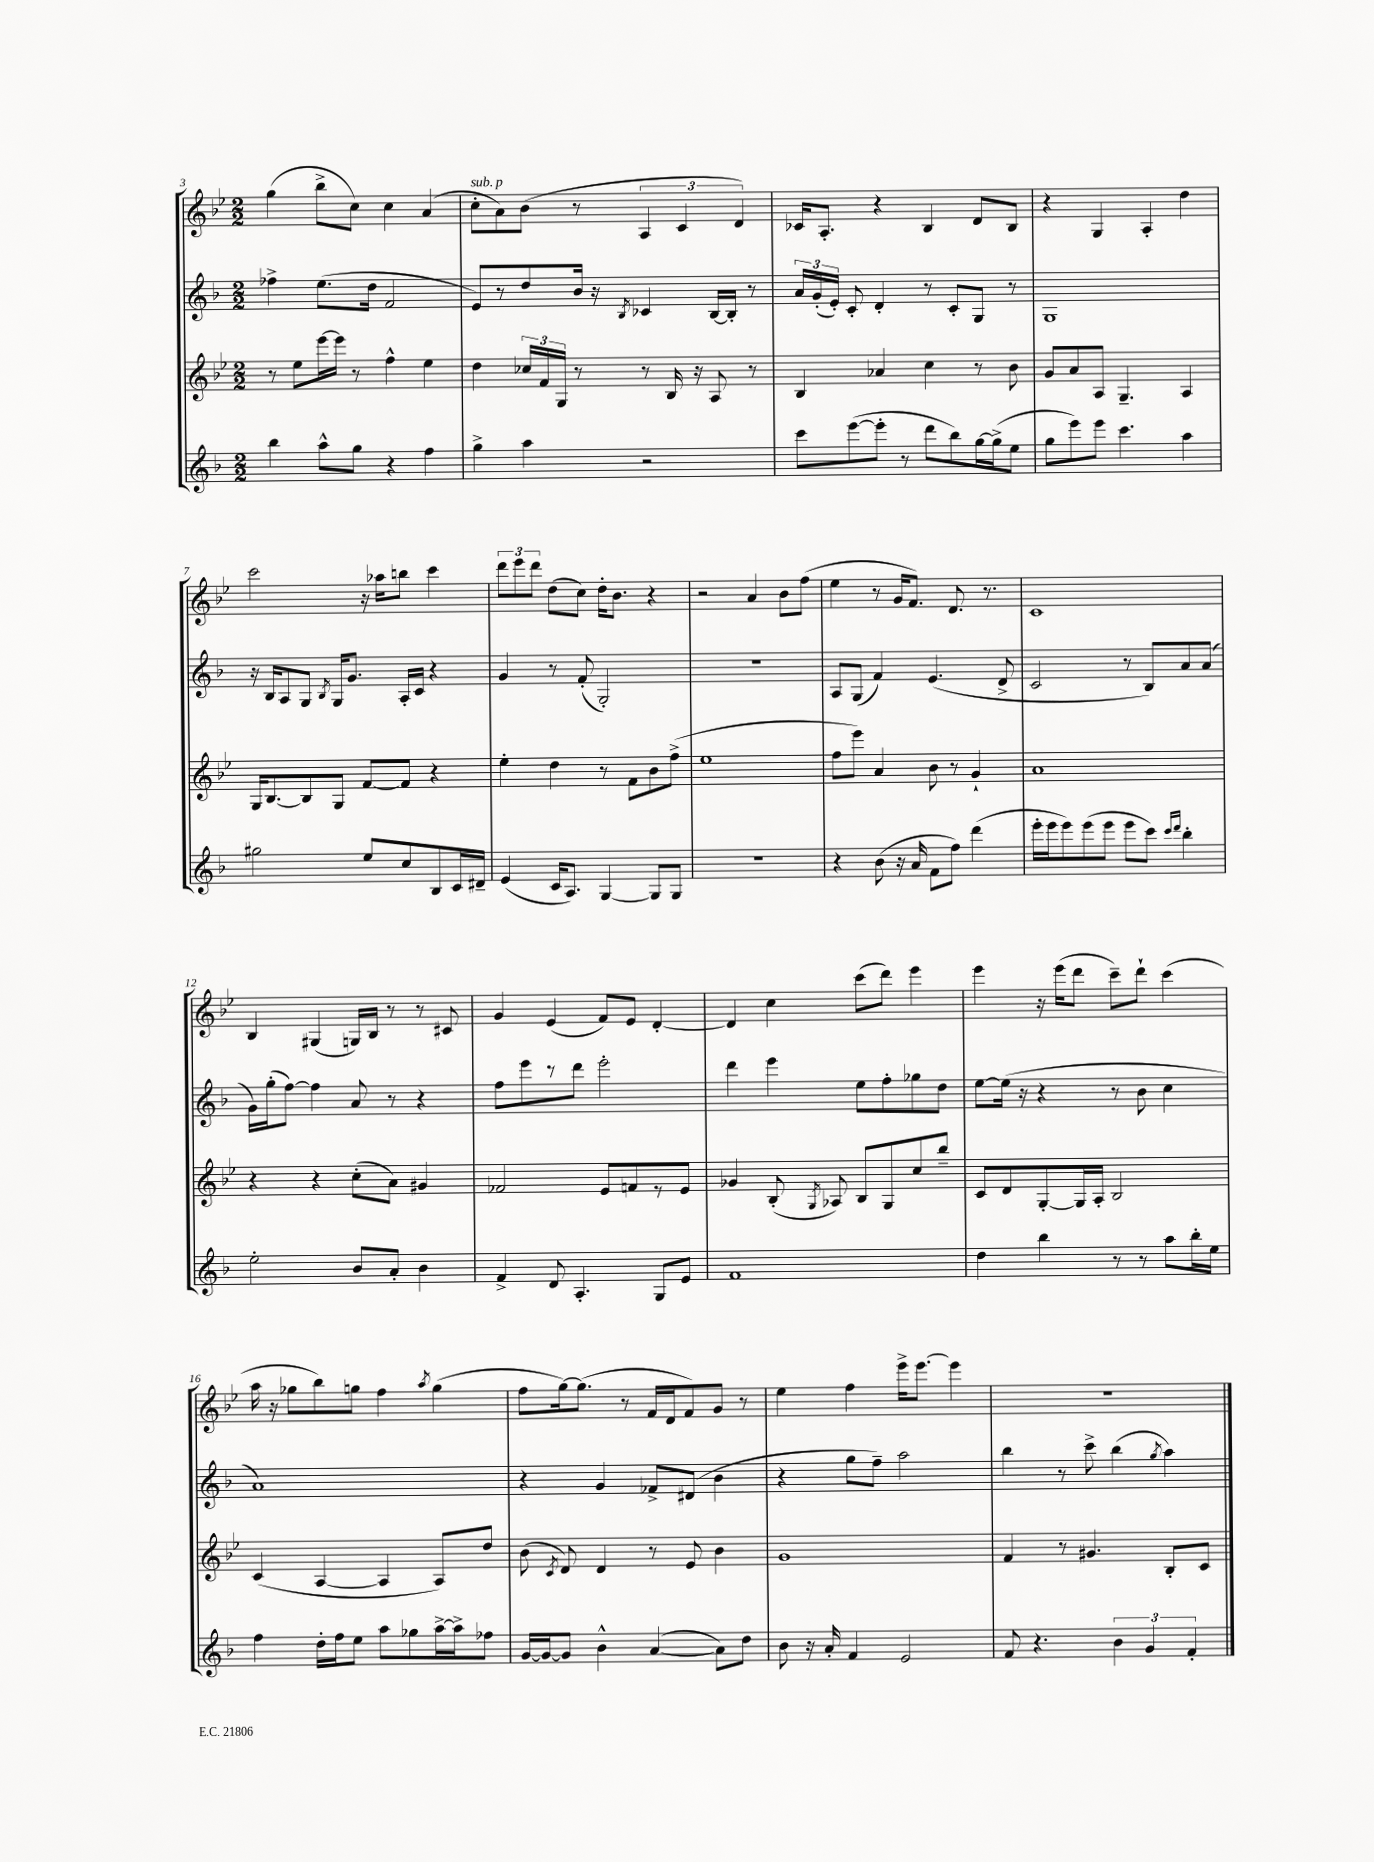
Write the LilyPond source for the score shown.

<<
\new StaffGroup <<
\new Staff = "s0" {
    \clef treble \key bes \major \numericTimeSignature \time 2/2
    \autoBeamOff g''4( bes''8[-> c''8]) c''4 a'4( |
    c''8[-.^\markup { \italic "sub. p" } a'8) bes'8]( r8 \tuplet 3/2 { a4 c'4 d'4) } |
    ces'16[ a8.]-. r4 bes4 d'8[ bes8] |
    r4 g4 a4-. d''4 |
    c'''2 r16 aes''16[ b''8] c'''4 |
    \tuplet 3/2 { d'''8[ ees'''8 d'''8] } d''8[( c''8]) d''16[-. bes'8.] r4 |
    r2 a'4 bes'8[ f''8]( |
    ees''4 r8 g'16[ f'8.]) d'8. r8. |
    c'1 |
    bes4 gis4( g16[) bes16] r8 r8 cis'8 |
    g'4 ees'4( f'8[) ees'8] d'4~-. |
    d'4 c''4 c'''8[( d'''8]) ees'''4 |
    ees'''4 r16 ees'''16[( d'''8] c'''8[--) d'''8]-! c'''4( |
    a''16 r16 ges''8[ bes''8) g''8] f''4 \acciaccatura { a''8 } g''4( |
    f''8[ g''16~) g''8.]( r8 f'16[ d'16 f'8) g'8] r8 |
    ees''4 f''4 ees'''16[-> ees'''8.]~ ees'''4 |
    R1 \bar "|." |
}
\new Staff = "s1" {
    \clef treble \key f \major \numericTimeSignature \time 2/2
    \autoBeamOff fes''4-> e''8.[( d''16] f'2 |
    e'8[) r8 d''8 bes'16] r16 \acciaccatura { bes8 } ces'4 bes16[~ bes16]-. r8 |
    \tuplet 3/2 { a'16[ g'16-.( e'16]-.) } c'8-. d'4-. r8 c'8[-. g8] r8 |
    g1 |
    r16 bes16[ a8 g8] \acciaccatura { bes8 } g16[ g'8.] a16[-. c'16] r4 |
    g'4 r8 f'8-.( g2-.) |
    r1 |
    a8[ g8]( f'4) e'4.( d'8-> |
    c'2 r8 bes8[) a'8 a'8]( |
    g'16[) g''16-.( f''8]~) f''4 a'8 r8 r4 |
    f''8[ e'''8 r8 d'''8] e'''2-. |
    d'''4 e'''4 e''8[ f''8-. ges''8 d''8] |
    e''8[~ e''16]( r16 r4 r8 bes'8 c''4 |
    a'1) |
    r4 g'4 fes'8[-> dis'8]( bes'4 |
    r4 g''8[ f''8]--) a''2 |
    bes''4 r8 c'''8-> bes''4( \acciaccatura { g''8 } a''4) \bar "|." |
}
\new Staff = "s2" {
    \clef treble \key bes \major \numericTimeSignature \time 2/2
    \autoBeamOff r8 ees''8[ ees'''16~ ees'''16] r8 f''4-^ ees''4 |
    d''4 \tuplet 3/2 { ces''16[ f'16 g16] } r8 r8 bes16 r16 a8 r8 |
    bes4 aes'4 c''4 r8 bes'8 |
    g'8[ a'8 a8] g4.-- a4 |
    g16[ bes8.~ bes8 g8] f'8[~ f'8] r4 |
    ees''4-. d''4 r8 f'8[ bes'8 f''8]->( |
    ees''1 |
    f''8[ ees'''8]) a'4 bes'8 r8 g'4-! |
    a'1 |
    r4 r4 c''8[-.( a'8]) gis'4 |
    fes'2 ees'8[ f'8 r8 ees'8] |
    ges'4 bes8-.( \acciaccatura { g8 } aes8) bes8[ g8 c''8 bes''8]-- |
    c'8[ d'8 g8~-. g16 a16]-. bes2 |
    c'4( a4~ a4 a8[) d''8] |
    bes'8( \acciaccatura { c'8 } d'8) d'4 r8 ees'8 bes'4 |
    g'1 |
    f'4 r8 gis'4. bes8[-. c'8] \bar "|." |
}
\new Staff = "s3" {
    \clef treble \key f \major \numericTimeSignature \time 2/2
    \autoBeamOff bes''4 a''8[-^ g''8] r4 f''4 |
    g''4-> a''4 r2 |
    c'''8[ e'''8~( e'''8]-. r8 d'''8[ bes''8) g''16~ g''16->( e''8] |
    g''8[ e'''8) e'''8] c'''4. a''4 |
    gis''2 e''8[ c''8 bes8 c'16 dis'16]-- |
    e'4( c'16[ a8.]) g4~ g8[ g8] |
    R1 |
    r4 bes'8( r16 a'16 f'8[ f''8]) d'''4( |
    e'''16[-. e'''16 e'''8) e'''8( e'''8] e'''8[ c'''8]) \grace { c'''16[ d'''16] } bes''4-. |
    e''2-. bes'8[ a'8]-. bes'4 |
    f'4-> d'8 a4.-. g8[ e'8] |
    f'1 |
    d''4 bes''4 r8 r8 a''8[ bes''16-. e''16] |
    f''4 d''16[-. f''16 e''8] a''8[ ges''8 a''16~-> a''16-> fes''8] |
    g'16[~ g'16~ g'8] bes'4-^ a'4~( a'8[) d''8] |
    bes'8 r16 a'16-. f'4 e'2 |
    f'8 r4. \tuplet 3/2 { bes'4 g'4 f'4-. } \bar "|." |
}
>>
>>
\layout { \context { \Score currentBarNumber = #3 } }
